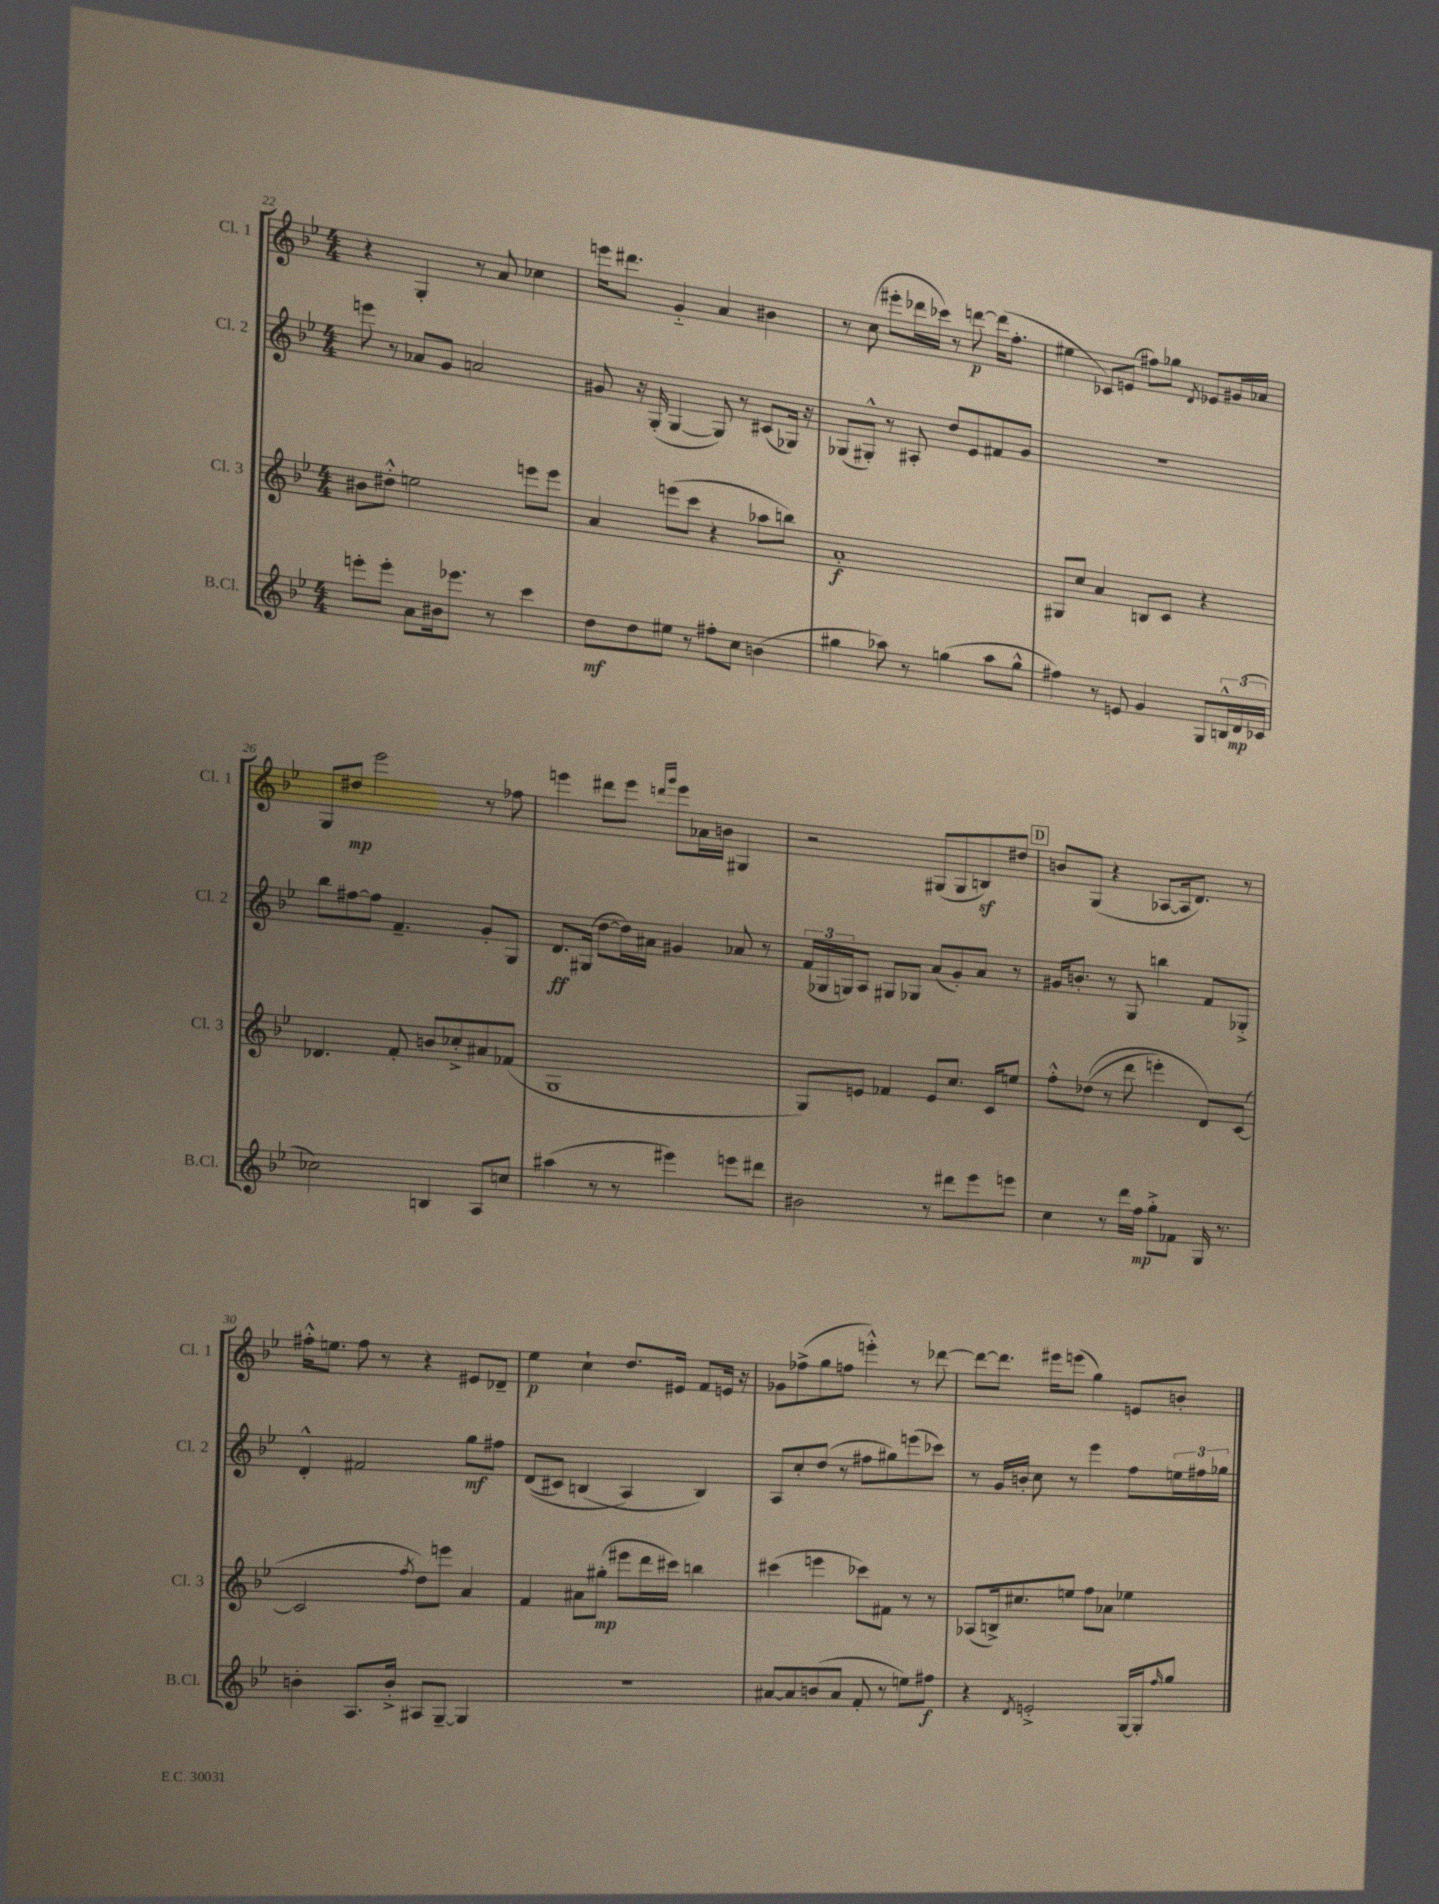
<<
\new StaffGroup <<
\new Staff = "s0" \with { instrumentName = "Cl. 1" shortInstrumentName = "Cl. 1" } {
    \clef treble \key bes \major \numericTimeSignature \time 4/4
    r4 g4-. r8 a'8 ces''4 |
    e'''16 dis'''8. g'4-_ a'4 bis'4 |
    r8 c''8( eis'''8-. des'''16 ces'''16) r8 d'''8~\p d'''16( f''8.-. |
    eis''4 ces'8) e'8( fis''8) ges''8 \acciaccatura { d'8 } ees'8 gis'16 aes'16 |
    g8 dis''8\mp ees'''2 r8 fes''8 |
    e'''4 dis'''8 e'''8 \grace { d'''16 g'''16 } e'''8 aes'16 b'16 gis4 |
    r2 gis8( gis8 b8\sf) dis''8 |
    \mark \markup { \box "D" } b'8 g8( r4 aes8~ aes16 d'8.) r8 |
    fis''16-.-^ e''8. fis''8 r8 r4 eis'8 des'8-- |
    ees''4\p c''4-! d''8. eis'16 f'8 e'16 r16 |
    ges'8 fes''8->( g''8 f''8 e'''4-.-^) r8 des'''8~ |
    des'''8~ des'''8. eis'''16 e'''8( g''4) e'8 b'8-. \bar "|." |
}
\new Staff = "s1" \with { instrumentName = "Cl. 2" shortInstrumentName = "Cl. 2" } {
    \clef treble \key bes \major \numericTimeSignature \time 4/4
    e'''8 r8 aes'8 g'8 a'2 |
    gis'8 r16 g16-.( g4~ g8) r8 cis'8( ges16) r16 |
    ges8( gis8-.-^) r8 ais8-. d''8 ees'8 fis'8 g'8 |
    R1 |
    bes''8 fis''8~ fis''8 f'4.-- g'8-. g8 |
    d'8.\ff gis16( d''8~ d''16) ais'16 gis'4 aes'8 r8 |
    \tuplet 3/2 { f'16( ges16 g16) } a8 gis8 ges8 a'8( g'8-.) a'8 r8 |
    \mark \markup { \box "D" } gis'16 b'8.-. r8 g8 b''4 f'8 ges8-.-> |
    d'4-.-^ fis'2 g''8\mf fis''8 |
    d'8(\( cis'8) b4( a4\) b4) |
    a8 c''8-. d''8( r8 fis''8 gis''8) e'''8( ces'''8) |
    r8 g'16 b'16-. c''8 r8 ees'''4 f''8 \tuplet 3/2 { e''16 fis''16 ges''16 } \bar "|." |
}
\new Staff = "s2" \with { instrumentName = "Cl. 3" shortInstrumentName = "Cl. 3" } {
    \clef treble \key bes \major \numericTimeSignature \time 4/4
    bis'8 dis''8-.-^ e''2 e'''8 e'''8 |
    a'4 e'''8( c'''8 r4 aes''8 b''8) |
    a'1-.\f |
    gis8 c''8 a'4 b8 c'8 r4 |
    des'4. f'8-. b'8 ces''8-.-> ais'8 fes'8( |
    g1 |
    g8) e'8 fes'4 e'8 c''8. c'16 e''8 |
    \mark \markup { \box "D" } f''8-.-^ des''8(\( r8 d'''8 e'''4-.) d'8\) c'8~( |
    c'2 \acciaccatura { f''8 } d''8) e'''8 a'4 |
    f'4 ais'8 gis''8-.\mp( eis'''8 d'''16 cis'''16) b''4 |
    cis'''4( e'''4 ces'''8) fis'8 r8 r8 |
    aes8( b16->) cis''8. e''8 f''8 aes'8 ees''4 \bar "|." |
}
\new Staff = "s3" \with { instrumentName = "B.Cl." shortInstrumentName = "B.Cl." } {
    \clef treble \key bes \major \numericTimeSignature \time 4/4
    e'''8-. e'''8-. a'8 bis'16 ees'''8. r8 c'''4 |
    d''8\mf d''8 eis''8 r8 fis''8-. c''8 b'4( |
    gis''4 aes''8) r8 g''4( aes''8 g''8-^ |
    fis''4) r8 e'8 g'4 g8 \tuplet 3/2 { b16-^ d'16\mp( ces'16 } |
    ces''2) b4 a8 c''8 |
    ais''4( r8 r8 eis'''4) e'''8 dis'''8 |
    bis'2 r8 dis'''8 ees'''8 e'''8 |
    \mark \markup { \box "D" } c''4 r8 d'''16 f''16\mp g''8-.-> fes'8 g16 r8. |
    b'4-. a8. b'16-.-> ais8 g8~-- g4 |
    R1 |
    ais'8~ ais'8 b'8( ais'8 f'8-. r8 e''8) fis''8\f |
    r4 \acciaccatura { d'8 } e'2-.-> g16~ g16-. \grace { f''16 } g''8 \bar "|." |
}
>>
>>
\layout { \context { \Score currentBarNumber = #22 } }
